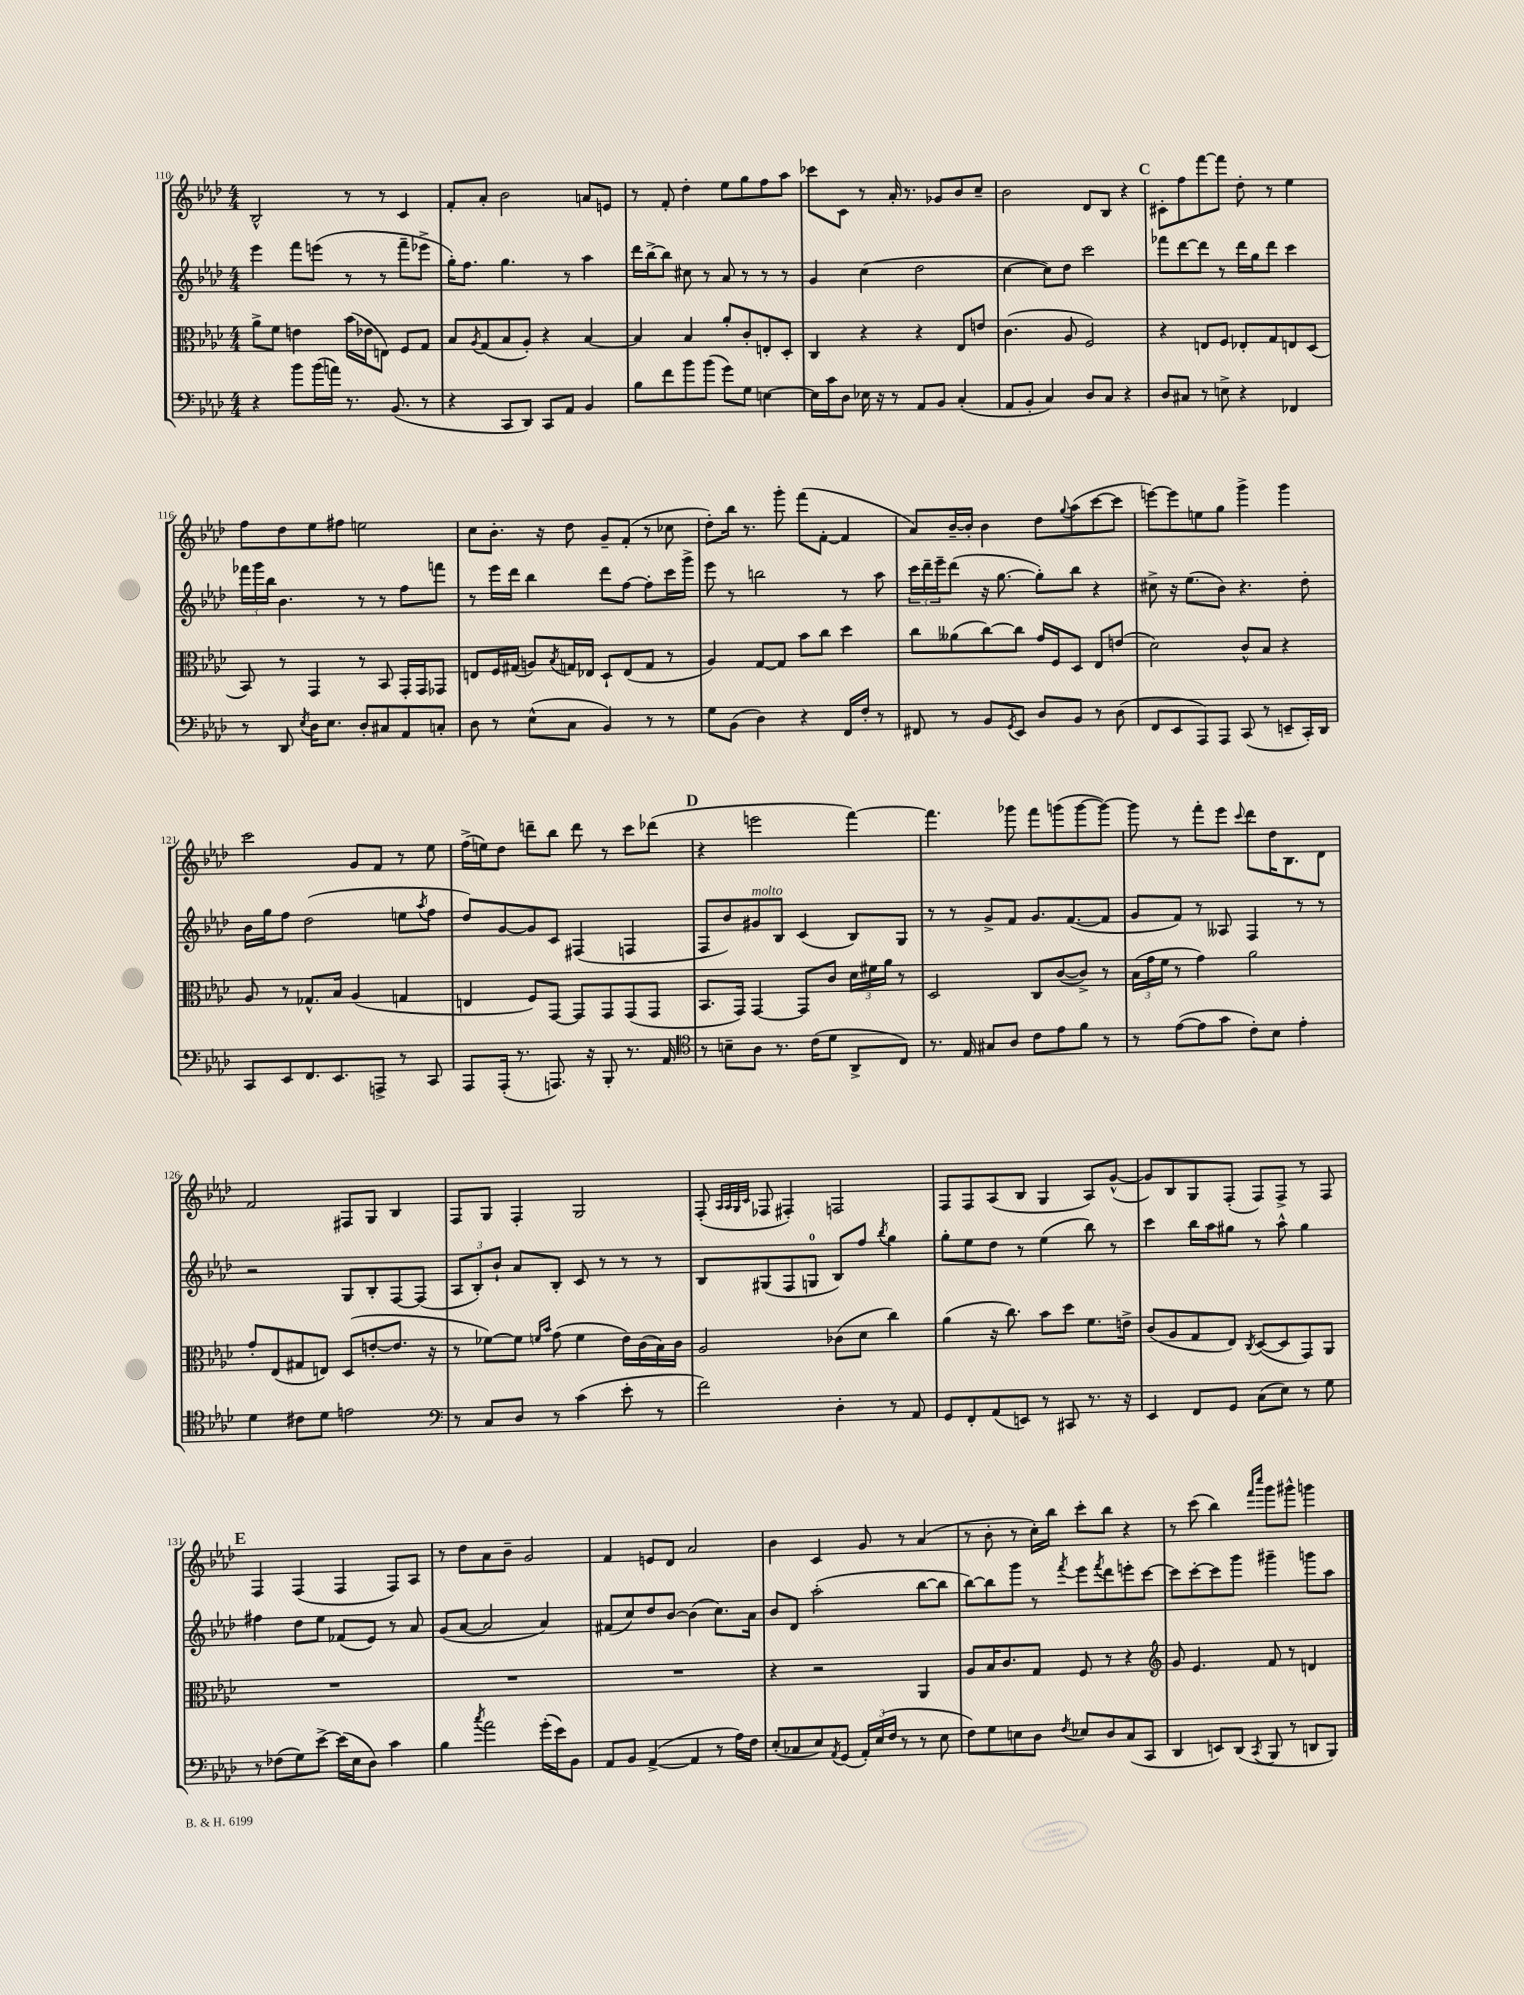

**kern	**kern	**kern	**kern
*staff4	*staff3	*staff2	*staff1
*clefF4	*clefC3	*clefG2	*clefG2
*k[b-e-a-d-]	*k[b-e-a-d-]	*k[b-e-a-d-]	*k[b-e-a-d-]
*M4/4	*M4/4	*M4/4	*M4/4
4r	8a-^	4eee-	2B-^^
.	8f	.	.
8b-	4e	8fff	.
(16b-	.	(8eee	.
16a)	.	.	.
8.r	(16b-	8r	8r
.	16e-	.	.
.	8E)	8r	8r
(8.BB-	.	.	.
.	8F	8fff~	4c
8r	8G	8eee-^	.
=	=	=	=
4r	8B-	16gg')	8f'
.	.	8.ff	.
.	8qA-	.	.
.	(8G	.	8a-'
8CC	8B-	4.gg	2b-
8DD-)	8A-')	.	.
8CC	4r	.	.
8AA-	.	8r	.
4BB-	[4B-	4aa-	8a
.	.	.	8e
=	=	=	=
8B-	4B-]	16ddd-	8r
.	.	[16bb-^	.
8f	.	8bb-]	8f'
8b-	4B-	8cc#	4dd-'
(8b-	.	8r	.
8g)	8a-'	8a-	8ee-
8G	8c'	8r	8gg
[4E	8E'	8r	8ff
.	8D-'	8r	8aa-
=	=	=	=
16E]	4C	4g	8ccc-
16c	.	.	.
8D-	.	.	8c
16E-	4r	(4cc	8r
16r	.	.	.
8r	.	.	16a-'
.	.	.	8.r
8AA-	4r	2dd-	.
8BB-	.	.	8g-
(4C'	8E-	.	8b-
.	8e	.	8cc~
=	=	=	=
8AA-	(4.c	[4cc	2b-
8BB-'	.	.	.
4C)	.	8cc])	.
.	8A-	8dd-	.
8D-	2F)	2ccc	8d-
8C	.	.	8B-
4r	.	.	4r
=	=	=	=
8D-	4r	8fff-	8c#'
8C#	.	[8ddd-	8ff
8r	8E	8ddd-]	[8fff
8E^	8F	8r	8fff]
4r	8E-'	16ddd-	8dd-'
.	.	16gg	.
.	8G	8ddd-	8r
4FF-	8E	4ccc	4ee-
.	(8D-	.	.
=	=	=	=
8r	8BB-)	24fff-	8ff
.	.	24ggg	.
.	.	24bb-	.
8DD-	8r	4.b-	8dd-
8qE-	.	.	.
16D-	4GG	.	8ee-
8.E-	.	.	.
.	.	.	8ff#
8D-'	8r	8r	2ee
8C#	8BB-	8r	.
8AA-	16GG'	8ff	.
.	16GG	.	.
8C'	8GG-	8fff	.
=	=	=	=
8D-	8E	8r	8cc
8r	16F	16eee-	8.b-'
.	(16G#	16ddd-	.
(8E-^^	8A)	4bb-	.
.	.	.	16r
.	8qB-	.	.
8C	16G	.	8dd-
.	16E-	.	.
4BB-)	8D-`	8ddd-	8g~
.	(8E-	[8ff	(8f'
8r	8G	8ff']	8r
8r	8r	16ccc	8cc-
.	.	16ggg^	.
=	=	=	=
8G	4A-)	8eee-	8dd-')
(8BB-	.	8r	16bb-
.	.	.	8.r
4D-)	[8G	2bb	.
.	8G]	.	8ggg'
4r	8b-	.	(8fff
.	8cc	.	[8f'
16FF	4dd-	8r	4f]
16F'	.	.	.
8r	.	8aa-	.
=	=	=	=
8FF#	8cc	24ccc	8a-)
.	.	24ddd-~	.
.	.	24eee-~	.
8r	(8a--	(8ddd-	[16b-~
.	.	.	16b-']
8BB-	[8cc)	16r	4b-
.	.	[8.gg	.
8qGG	.	.	.
8EE-	8cc]	.	.
8D-	16g	8gg'])	8dd-
.	16F	.	.
.	.	.	8qqgg
8BB-	8D-	8bb-	(8aa-
8r	8E-	4r	[8ccc
(8D-	(8e	.	8ccc]
=	=	=	=
8FF	2d-)	8cc#^	[8eee)
8EE-	.	16r	8eee]
.	.	(8.ee-	.
8AAA-)	.	.	8ee
8AAA-	.	8b-)	8gg
(8CC	8c^^	4.r	4ggg^
8r	8B-	.	.
8EE~	4r	.	4ggg
16CC')	.	8dd-'	.
16DD-	.	.	.
=	=	=	=
8CC	8A-	16b-	2ccc
.	.	16gg	.
8EE-	8r	8ff	.
8.FF	8.G-^^	(2dd-	.
8.EE-	16B-	.	.
.	(4A-	.	8g
8AAA^	.	.	8f
8r	4G	8ee	8r
.	.	8qaa-	.
8CC	.	8ff	8ee-
=	=	=	=
8AAA-	4E	8dd-)	(16ff^
.	.	.	16ee)
(16AAA-'	.	[8g	8dd-
8.r	.	.	.
.	8F)	8g]	8ddd~
8.AAA)	[8GG	8c	8bb-
.	8GG]	(4F#	8ddd
16r	.	.	.
8BBB-'	8GG	.	8r
8.r	(8GG	4F	8ccc
.	8GG	.	(8ddd-
16AA-	.	.	.
=	=	=	=
*clefC4	*	*	*
8r	8.BB-	8F	4r
8B~	.	8b-)	.
.	16GG)	.	.
8A-	[4GG	8g#	2eee
8.r	.	8B-	.
.	8GG]	(4c	.
(16c	.	.	.
8d-	8c	.	.
8AA-^	24d-	8B-)	[4fff)
.	24f#	.	.
.	24a-	.	.
8C)	8r	8G	.
=	=	=	=
8.r	2D-	8r	4.fff]
.	.	8r	.
16E-	.	.	.
8G#	.	8g^	.
8A-	.	8f	8ggg-
8c	8C	8.g	8fff
8e-	([8c	.	(8ggg
.	.	([8.f	.
8f	8c^])	.	[8ggg
8r	8r	8f]	8ggg_)
=	=	=	=
8r	(24B-	8g	8ggg]
.	24g	.	.
.	24f	.	.
([8e-	8r	8f)	8r
8e-]	4g)	8r	8fff'
8g	.	8A--	8eee-
.	.	.	8qqccc
8c')	2a-	4F	8ddd-
8B-	.	.	16dd-
.	.	.	8.B-
4e-'	.	8r	.
.	.	8r	8d-
=	=	=	=
4d-	8g'	2r	2f
.	(8E-	.	.
8c#	8G#	.	.
8d-	8E)	.	.
2e	(8D-	8G	8F#
.	[8e'	8B-'	8G
.	8.e]	[8F	4B-
.	.	(8F]	.
.	16r	.	.
=	=	=	=
*clefF4	*	*	*
8r	8r	12A-	8F
.	.	12B-')	.
8C	[8f-)	.	8G
.	.	12b-`	.
8D-	8f-]	8a-	4F'
.	16qqf	.	.
.	16qqb-	.	.
8r	(8g	8B-'	.
(4c	4f	8c	2G
.	.	8r	.
8e-'	16e-)	8r	.
.	(16c	.	.
8r	16B-)	8r	.
.	16c	.	.
=	=	=	=
2f)	2A-	8B-	(8F'
.	.	.	32qqA-
.	.	.	32qqA-
.	.	.	32qqG
.	.	.	32qqc
.	.	(8G#	8F-
.	.	8F	4F#')
.	.	8G	.
4D-'	(8c-	8B-)	2F
.	8d-	8ff	.
.	.	8qbb-	.
8r	4cc)	4gg	.
8AA-	.	.	.
=	=	=	=
8GG	(4a-	8gg'	8F
8FF'	.	8ee-	8F
(8AA-	16r	8dd-	(8A-
.	8.cc)	.	.
8EE)	.	8r	8B-
8r	8b-	(4ee-	4G
8CC#	8dd-	.	.
8.r	8.f	8bb-)	8A-)
.	.	8r	([8g^^
16r	16e^	.	.
=	=	=	=
4EE-	(8c	4ccc	8g])
.	8A-	.	8B-
8FF	8G	16bb-	8G
.	.	16aa-	.
8GG	8E-)	8gg#	(8F'
.	8qC	.	.
(8C	([8D-	8r	8F)
8E-)	8D-]	8aa-^^	8F^
8r	8GG)	4gg#	8r
8G	8AA-	.	8F
=	=	=	=
8r	1r	4ff#	4F
(8F-	.	.	.
8G)	.	8dd-	(4F
[8e-^	.	8ee-	.
(16e-]	.	(8f-	4F
16E-	.	.	.
8D-)	.	8e-)	.
4c	.	8r	8F)
.	.	8a-	8A-
=	=	=	=
4B-	1r	(8g	8r
.	.	[8a-	8dd-
8qcc	.	.	.
2a-	.	2a-]	8a-
.	.	.	8b-~
.	.	.	2g
(16g'	.	4a-)	.
16e-)	.	.	.
8BB-	.	.	.
=	=	=	=
8AA-	1r	(8f#	4f
8BB-	.	8cc)	.
([4AA-^	.	8dd-	8e
.	.	[8b-	8d-
4AA-]	.	(4b-]	2a-
8r	.	8.cc)	.
16A-)	.	.	.
16F	.	16a-	.
=	=	=	=
(8E-'	4r	8b-	4b-
8C-	.	8d-	.
8E-)	2r	(2aa-'	4c
8qAA-	.	.	.
(8GG	.	.	.
24AA-')	.	.	8g
(24E-	.	.	.
24F	.	.	.
8r	.	.	8r
8r	4AA-	[8bb-	(4a-
8E-	.	8bb-]	.
=	=	=	=
8F)	8A-	[8bb-)	8r
8G	16B-	8bb-]	8b-'
.	8.c	.	.
8E	.	8ggg	8r
8D-	8G	8r	16cc')
.	.	.	16bb-
8qF	.	8qfff	.
8E-	8F	8eee-	8ccc'
.	.	8qfff	.
8D-	8r	8ddd-	8bb-
(8C	4r	8eee'	4r
8CC	.	[8ccc	.
=	=	=	=
*	*clefG2	*	*
4DD-	8g	8ccc]	8r
.	4.e-	[8ccc'	(8ccc
8EE)	.	8ccc]	4bb-)
(8DD-	.	8ggg	.
.	.	.	16qqfff
8qCC	.	.	16qqcccc
8BBB-	8f	4ggg#~	8ggg
8r	8r	.	8ggg#^^
8DD	4d	8ggg	4ggg
8BBB-)	.	8aa-	.
==	==	==	==
*-	*-	*-	*-
